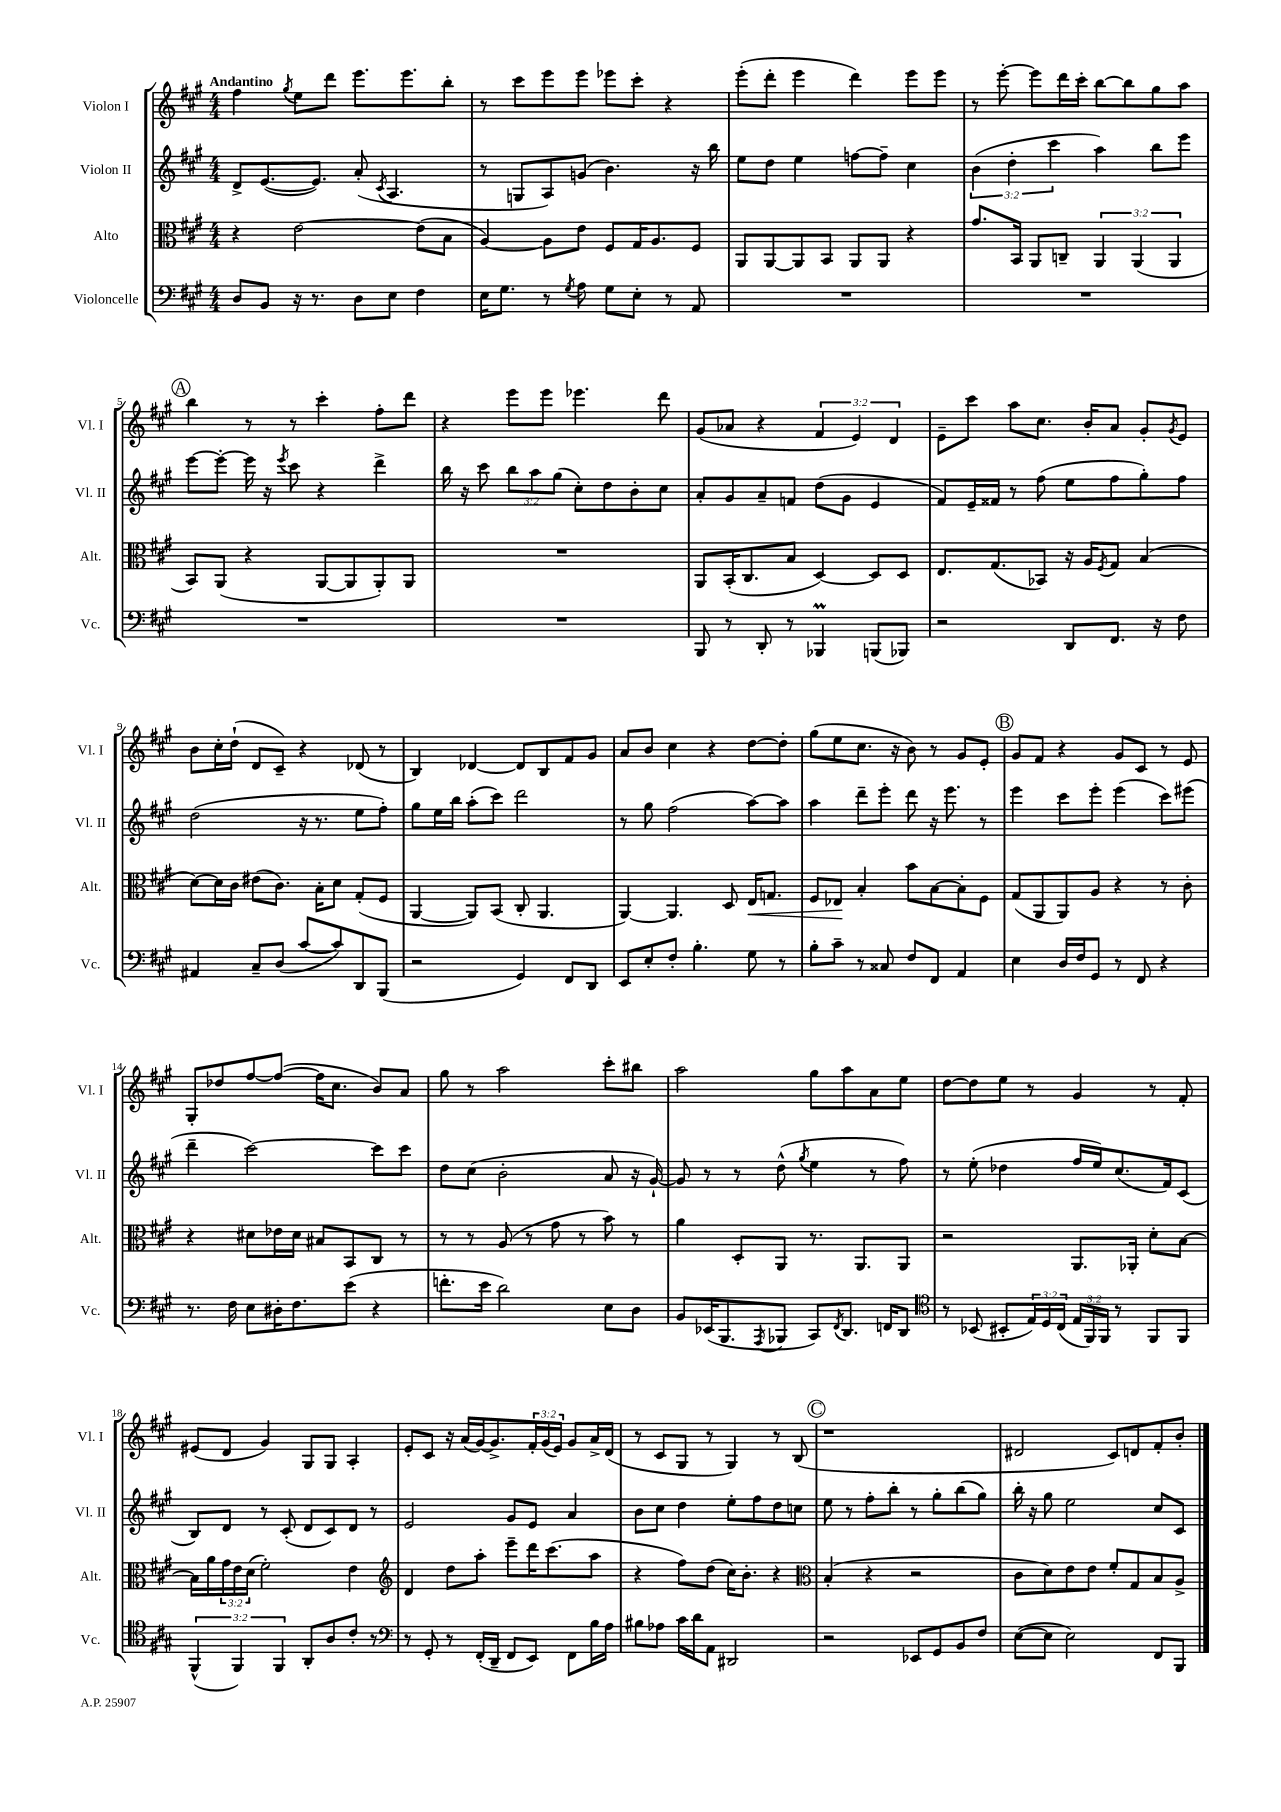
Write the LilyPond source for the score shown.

<<
\new StaffGroup <<
\new Staff = "s0" \with { instrumentName = "Violon I" shortInstrumentName = "Vl. I" } {
    \clef treble \key a \major \numericTimeSignature \time 4/4 \override Staff.TupletNumber.text = #tuplet-number::calc-fraction-text \tempo "Andantino"
    fis''4 \acciaccatura { gis''8 } e''8 d'''8 e'''8. e'''8. b''8-. |
    r8 cis'''8 e'''8 e'''8 ees'''8 cis'''8-. r4 |
    e'''8-.( d'''8-. e'''4 d'''4) e'''8 e'''8 |
    r8 e'''8~-. e'''8 d'''16 cis'''16-. b''8~ b''8 gis''8 a''8 |
    \mark \markup { \circle "A" } b''4 r8 r8 cis'''4-. fis''8-. d'''8 |
    r4 e'''8 e'''8 ees'''4. d'''8 |
    gis'8( aes'8 r4 \tuplet 3/2 { fis'4 e'4) d'4 } |
    e'8-- cis'''8 a''8 cis''8. b'16-. a'8 gis'8-. \acciaccatura { gis'8 } e'8 |
    b'8 cis''16-. d''16-!( d'8 cis'8--) r4 des'8( r8 |
    b4) des'4~ des'8 b8 fis'8 gis'8 |
    a'8 b'8 cis''4 r4 d''8~ d''8-. |
    gis''8( e''8 cis''8. r16 b'8) r8 gis'8 e'8-. |
    \mark \markup { \circle "B" } gis'8 fis'8 r4 gis'8 cis'8 r8 e'8 |
    gis8-. des''8 fis''8~ fis''8~( fis''16 cis''8. b'8) a'8 |
    gis''8 r8 a''2 cis'''8-. bis''8 |
    a''2 gis''8 a''8 a'8 e''8 |
    d''8~ d''8 e''8 r8 gis'4 r8 fis'8-. |
    eis'8( d'8 gis'4) gis8 gis8 a4-. |
    e'8-. cis'8 r16 a'16( gis'16~) gis'8.-> \tuplet 3/2 { fis'16-. gis'16( e'16) } gis'8 a'16-> d'16( |
    r8 cis'8 gis8 r8 gis4) r8 b8( |
    \mark \markup { \circle "C" } r1 |
    dis'2 cis'8) d'8 fis'8-. b'8-. \bar "|." |
}
\new Staff = "s1" \with { instrumentName = "Violon II" shortInstrumentName = "Vl. II" } {
    \clef treble \key a \major \numericTimeSignature \time 4/4 \override Staff.TupletNumber.text = #tuplet-number::calc-fraction-text
    d'8-> e'8.~( e'8.) a'8-.( \acciaccatura { cis'8 } a4. |
    r8 g8 a8) g'8( b'4.) r16 b''16 |
    e''8 d''8 e''4 f''8~ f''8-- cis''4 |
    \tuplet 3/2 { b'4( d''4-. cis'''4 } a''4) b''8 e'''8 |
    \mark \markup { \circle "A" } e'''8~ e'''8~-. e'''16 r16 \acciaccatura { e'''8 } cis'''8 r4 d'''4-> |
    b''16 r16 cis'''8 \tuplet 3/2 { b''8 a''8 gis''8( } cis''8-.) d''8 b'8-. cis''8 |
    a'8-. gis'8 a'8-- f'8 d''8( gis'8 e'4 |
    fis'8) e'16-- fisis'16 r8 fis''8( e''8 fis''8 gis''8-.) fis''8 |
    d''2( r16 r8. e''8 fis''8-.) |
    gis''8 e''16 b''16 a''8-.( cis'''8) d'''2 |
    r8 gis''8 fis''2( a''8~) a''8 |
    a''4 d'''8-- e'''8-. d'''8 r16 e'''8. r8 |
    \mark \markup { \circle "B" } e'''4 cis'''8 e'''8-. e'''4( cis'''8) eis'''8( |
    d'''4-- cis'''2~) cis'''8 cis'''8 |
    d''8 cis''8( b'2-. a'8 r16 gis'16~-!) |
    gis'8 r8 r8 d''8-^( \acciaccatura { gis''8 } e''4 r8 fis''8) |
    r8 e''8-.( des''4 fis''16 e''16) cis''8.( fis'16) cis'8( |
    b8) d'8 r8 cis'8-.( d'8 cis'8) d'8 r8 |
    e'2 gis'8 e'8 a'4 |
    b'8 cis''8 d''4 e''8-. fis''8 d''8 c''8 |
    \mark \markup { \circle "C" } e''8 r8 fis''8-. b''8-. r8 gis''8-. b''8( gis''8) |
    b''16-. r16 gis''8 e''2 cis''8 cis'8 \bar "|." |
}
\new Staff = "s2" \with { instrumentName = "Alto" shortInstrumentName = "Alt." } {
    \clef alto \key a \major \numericTimeSignature \time 4/4 \override Staff.TupletNumber.text = #tuplet-number::calc-fraction-text
    r4 e'2~ e'8( b8 |
    a4~) a8 e'8 fis8 gis16 a8. fis8 |
    a,8 a,8~ a,8 b,8 a,8 a,8 r4 |
    gis'8. b,16 a,8 c8-- \tuplet 3/2 { a,4 a,4( a,4 } |
    \mark \markup { \circle "A" } b,8) a,8( r4 a,8~ a,8 a,8-.) a,8 |
    R1 |
    a,8 b,16-.( cis8. b8 d4~) d8 d8 |
    e8. gis8.( bes,8) r16 a16 \acciaccatura { fis8 } gis8 b4( |
    d'8~) d'16 cis'16 eis'8( cis'8.) b16-. d'8 gis8-.( fis8 |
    a,4~ a,8) b,8( cis8-. a,4. |
    a,4~) a,4. d8 e16\< g8. |
    fis8 ees8\! b4-. b'8 b8~ b8-. fis8 |
    \mark \markup { \circle "B" } gis8( a,8 a,8) a8 r4 r8 cis'8-. |
    r4 dis'8 ees'16 dis'16 bis8 b,8 cis8 r8 |
    r8 r8 a8( r8 gis'8 r8 b'8) r8 |
    a'4 d8-. a,8 r8. a,8. a,8 |
    r2 a,8. aes,16-. d'8-. b8~ |
    b16 a'16 \tuplet 3/2 { gis'16 e'16 d'16( } fis'2-.) e'4 |
    \clef treble d'4 d''8 a''8-. e'''8-- d'''16 cis'''8.( a''8 |
    r4 fis''8) d''8( cis''16) b'8.-. r4 |
    \mark \markup { \circle "C" } \clef alto b4-.( r4 r2 |
    cis'8 d'8) e'8 e'8 fis'8-. gis8 b8 a8-> \bar "|." |
}
\new Staff = "s3" \with { instrumentName = "Violoncelle" shortInstrumentName = "Vc." } {
    \clef bass \key a \major \numericTimeSignature \time 4/4 \override Staff.TupletNumber.text = #tuplet-number::calc-fraction-text
    d8 b,8 r16 r8. d8 e8 fis4 |
    e16 gis8. r8 \acciaccatura { gis8 } a8 gis8 e8-. r8 a,8 |
    R1 |
    R1 |
    \mark \markup { \circle "A" } R1 |
    R1 |
    b,,8 r8 d,8-. r8 bes,,4\prall b,,8( bes,,8) |
    r2 d,8 fis,8. r16 fis8 |
    ais,4 cis8-- d8( cis'8~ cis'8) d,8 b,,8( |
    r2 gis,4) fis,8 d,8 |
    e,8 e8-. fis8-. b4.-. gis8 r8 |
    b8-. cis'8-- r8 cisis8 fis8 fis,8 a,4 |
    \mark \markup { \circle "B" } e4 d16 fis16 gis,8 r8 fis,8 r4 |
    r8. fis16 e8 dis16-. fis8. e'8( r4 |
    f'8.-. e'16 d'2) e8 d8 |
    b,8 ees,16( b,,8. \acciaccatura { a,,8 } bes,,8 cis,8) \acciaccatura { fis,8 } d,8. f,16 d,8 |
    \clef tenor r8 bes,8( bis,8-. \tuplet 3/2 { e16) d16 cis16( } \tuplet 3/2 { e16 fis,16) fis,16 } r8 fis,8 fis,8 |
    \tuplet 3/2 { fis,4-^( fis,4) fis,4 } a,8-. a8 cis'8-. r8 |
    \clef bass r8 gis,8-. r8 fis,16-.( d,16-- fis,8 e,8) fis,8 b16 a16 |
    bis8 aes8 cis'16 d'16 a,8 dis,2 |
    \mark \markup { \circle "C" } r2 ees,8 gis,8 b,8 fis8 |
    e8~( e8 e2) fis,8 b,,8 \bar "|." |
}
>>
>>
